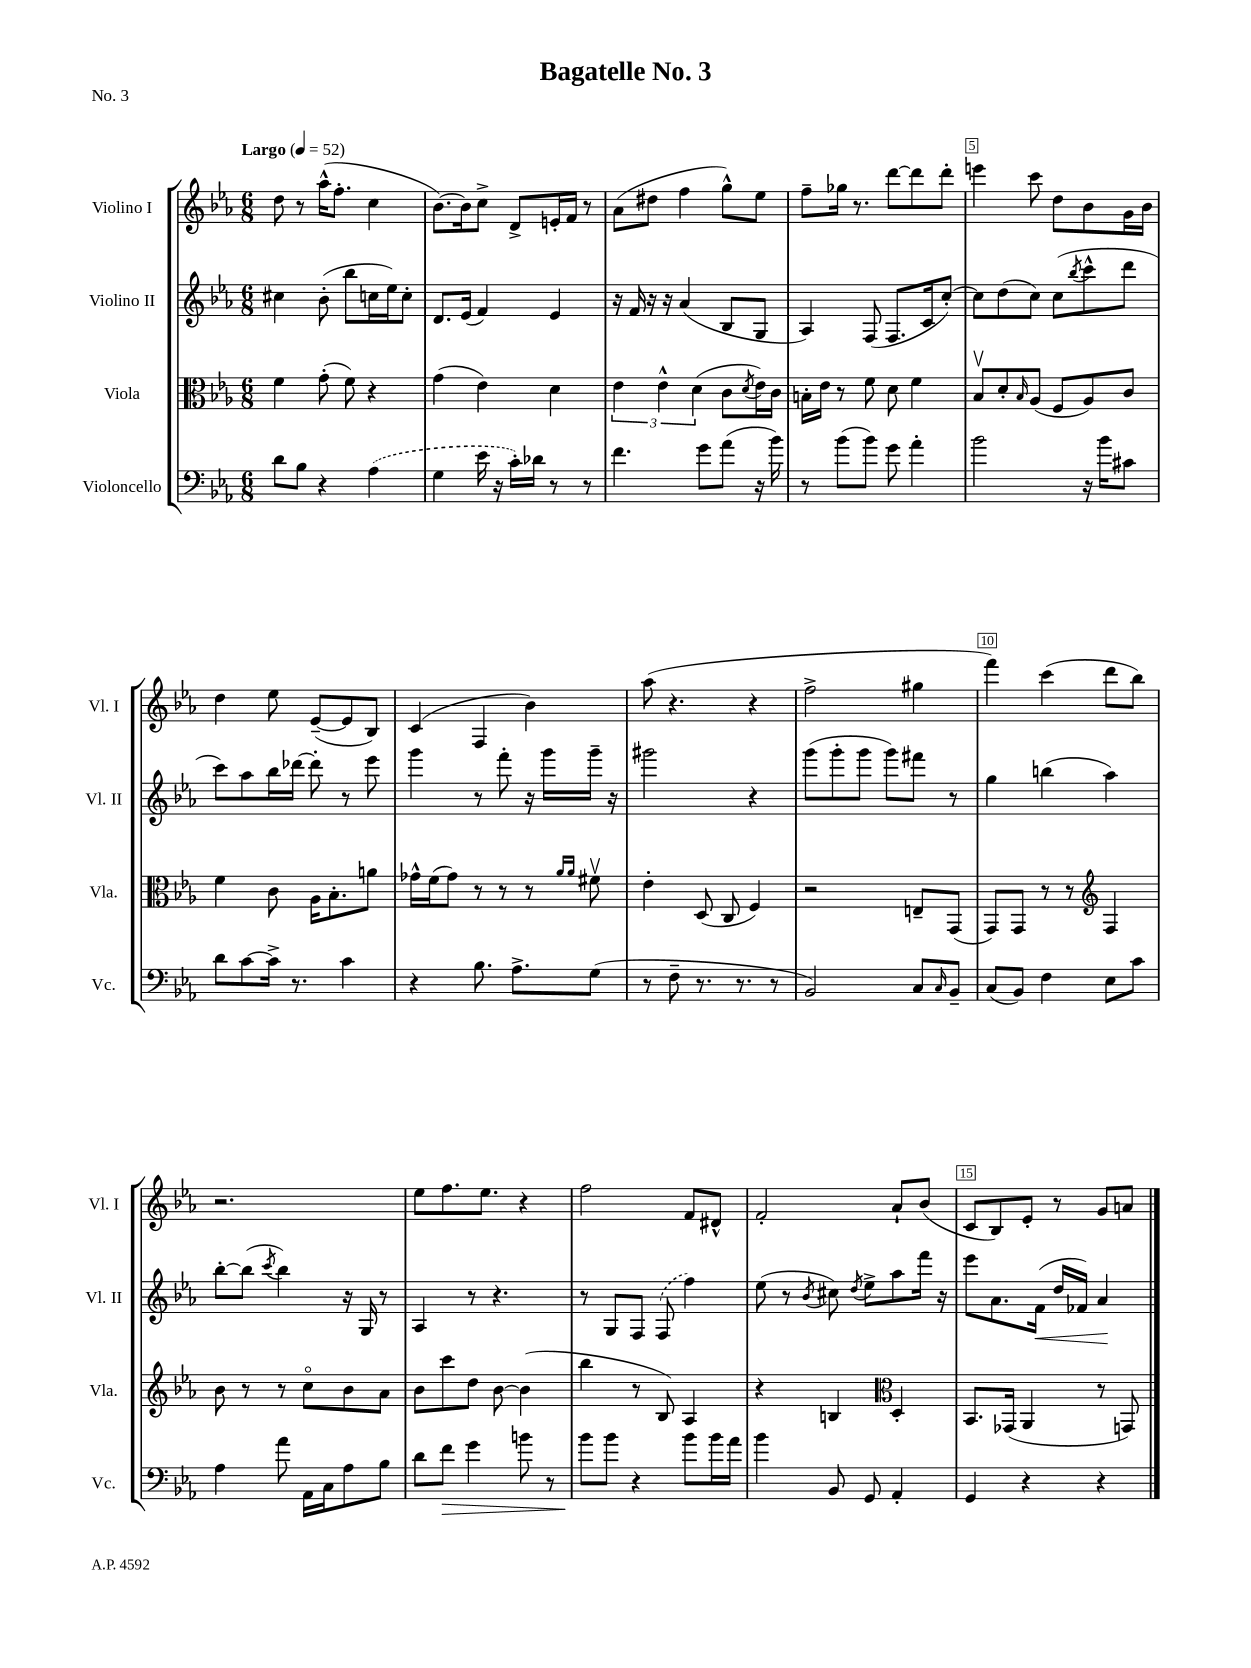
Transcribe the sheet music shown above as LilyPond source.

\header { title = "Bagatelle No. 3" piece = "No. 3" }
<<
\new StaffGroup <<
\new Staff = "s0" \with { instrumentName = "Violino I" shortInstrumentName = "Vl. I" } {
    \clef treble \key ees \major \numericTimeSignature \time 6/8 \tempo "Largo" 4 = 52
    d''8 r8 aes''16-^( f''8.-. c''4 |
    bes'8.~) bes'16 c''8-> d'8-> e'16-. f'16 r8 |
    aes'8( dis''8 f''4 g''8-^) ees''8 |
    f''8-- ges''16 r8. d'''8~ d'''8 d'''8-. |
    e'''4 c'''8 d''8 bes'8 g'16 bes'16 |
    d''4 ees''8 ees'8~--( ees'8 bes8) |
    c'4( f4 bes'4) |
    aes''8( r4. r4 |
    f''2-> gis''4 |
    f'''4) c'''4( d'''8 bes''8) |
    r2. |
    ees''8 f''8. ees''8. r4 |
    f''2 f'8 dis'8-^ |
    f'2-. aes'8-! bes'8( |
    c'8 bes8) ees'8-. r8 g'8 a'8 \bar "|." |
}
\new Staff = "s1" \with { instrumentName = "Violino II" shortInstrumentName = "Vl. II" } {
    \clef treble \key ees \major \numericTimeSignature \time 6/8
    cis''4 bes'8-.( bes''8 c''16 ees''16) c''8-. |
    d'8. ees'16( f'4) ees'4 |
    r16 f'16 r16 r16 aes'4( bes8 g8 |
    aes4) f8( f8. c'16 c''8~-.) |
    c''8 d''8( c''8) c''8( \acciaccatura { bes''8 } c'''8-^ d'''8 |
    c'''8) aes''8 bes''16 des'''16~ des'''8-. r8 ees'''8 |
    g'''4 r8 f'''8-. r16 g'''16 g'''16-- r16 |
    gis'''2 r4 |
    g'''8( g'''8-. g'''8 g'''8) fis'''8 r8 |
    g''4 b''4( aes''4) |
    bes''8~-. bes''8( \acciaccatura { c'''8 } bes''4) r16 g16 r8 |
    aes4 r8 r4. |
    r8 g8 f8 \once \slurDashed f8( f''4) |
    ees''8( r8 \acciaccatura { bes'8 } cis''8) \acciaccatura { d''8 } ees''8-> aes''8 f'''16 r16 |
    ees'''8 aes'8. f'16\<( d''16 fes'16) aes'4\! \bar "|." |
}
\new Staff = "s2" \with { instrumentName = "Viola" shortInstrumentName = "Vla." } {
    \clef alto \key ees \major \numericTimeSignature \time 6/8
    f'4 g'8-.( f'8) r4 |
    g'4( ees'4) d'4 |
    \tuplet 3/2 { ees'4 ees'4-^ d'4( } c'8 \acciaccatura { d'8 } ees'16) c'16 |
    b16-. ees'16 r8 f'8 d'8 f'4 |
    bes8\upbow d'8-. \grace { bes16 } aes8( f8 aes8) c'8 |
    f'4 c'8 aes16 bes8.-. a'8 |
    ges'16-^ f'16( ges'8) r8 r8 r8 \grace { aes'16 aes'16 } fis'8\upbow |
    ees'4-. d8( c8 f4) |
    r2 e8-- g,8( |
    g,8) g,8 r8 r8 \clef treble f4 |
    bes'8 r8 r8 c''8\flageolet bes'8 aes'8 |
    bes'8 c'''8 d''8 bes'8~ bes'4( |
    bes''4 r8 bes8) aes4 |
    r4 b4 \clef alto d4-. |
    bes,8. ges,16( aes,4 r8 g,8) \bar "|." |
}
\new Staff = "s3" \with { instrumentName = "Violoncello" shortInstrumentName = "Vc." } {
    \clef bass \key ees \major \numericTimeSignature \time 6/8
    d'8 bes8 r4 \once \slurDashed aes4( |
    g4 ees'16 r16 c'16-.) des'16 r8 r8 |
    f'4. g'8 aes'8( r16 bes'16) |
    r8 bes'8( bes'8) g'8 aes'4-. |
    bes'2 r16 bes'16 cis'8 |
    d'8 c'8~ c'16-> r8. c'4 |
    r4 bes8. aes8.-> g8( |
    r8 f8-- r8. r8. r8 |
    bes,2) c8 \grace { c16 } bes,8-- |
    c8( bes,8) f4 ees8 c'8 |
    aes4 aes'8 aes,16 c16 aes8 bes8 |
    d'8 f'8\> g'4 b'8 r8 |
    bes'8\! bes'8 r4 bes'8 bes'16 aes'16 |
    bes'4 bes,8 g,8 aes,4-. |
    g,4 r4 r4 \bar "|." |
}
>>
>>
\layout { \context { \Score \override BarNumber.break-visibility = ##(#f #t #t) barNumberVisibility = #(every-nth-bar-number-visible 5) \override BarNumber.stencil = #(make-stencil-boxer 0.1 0.3 ly:text-interface::print) } }
